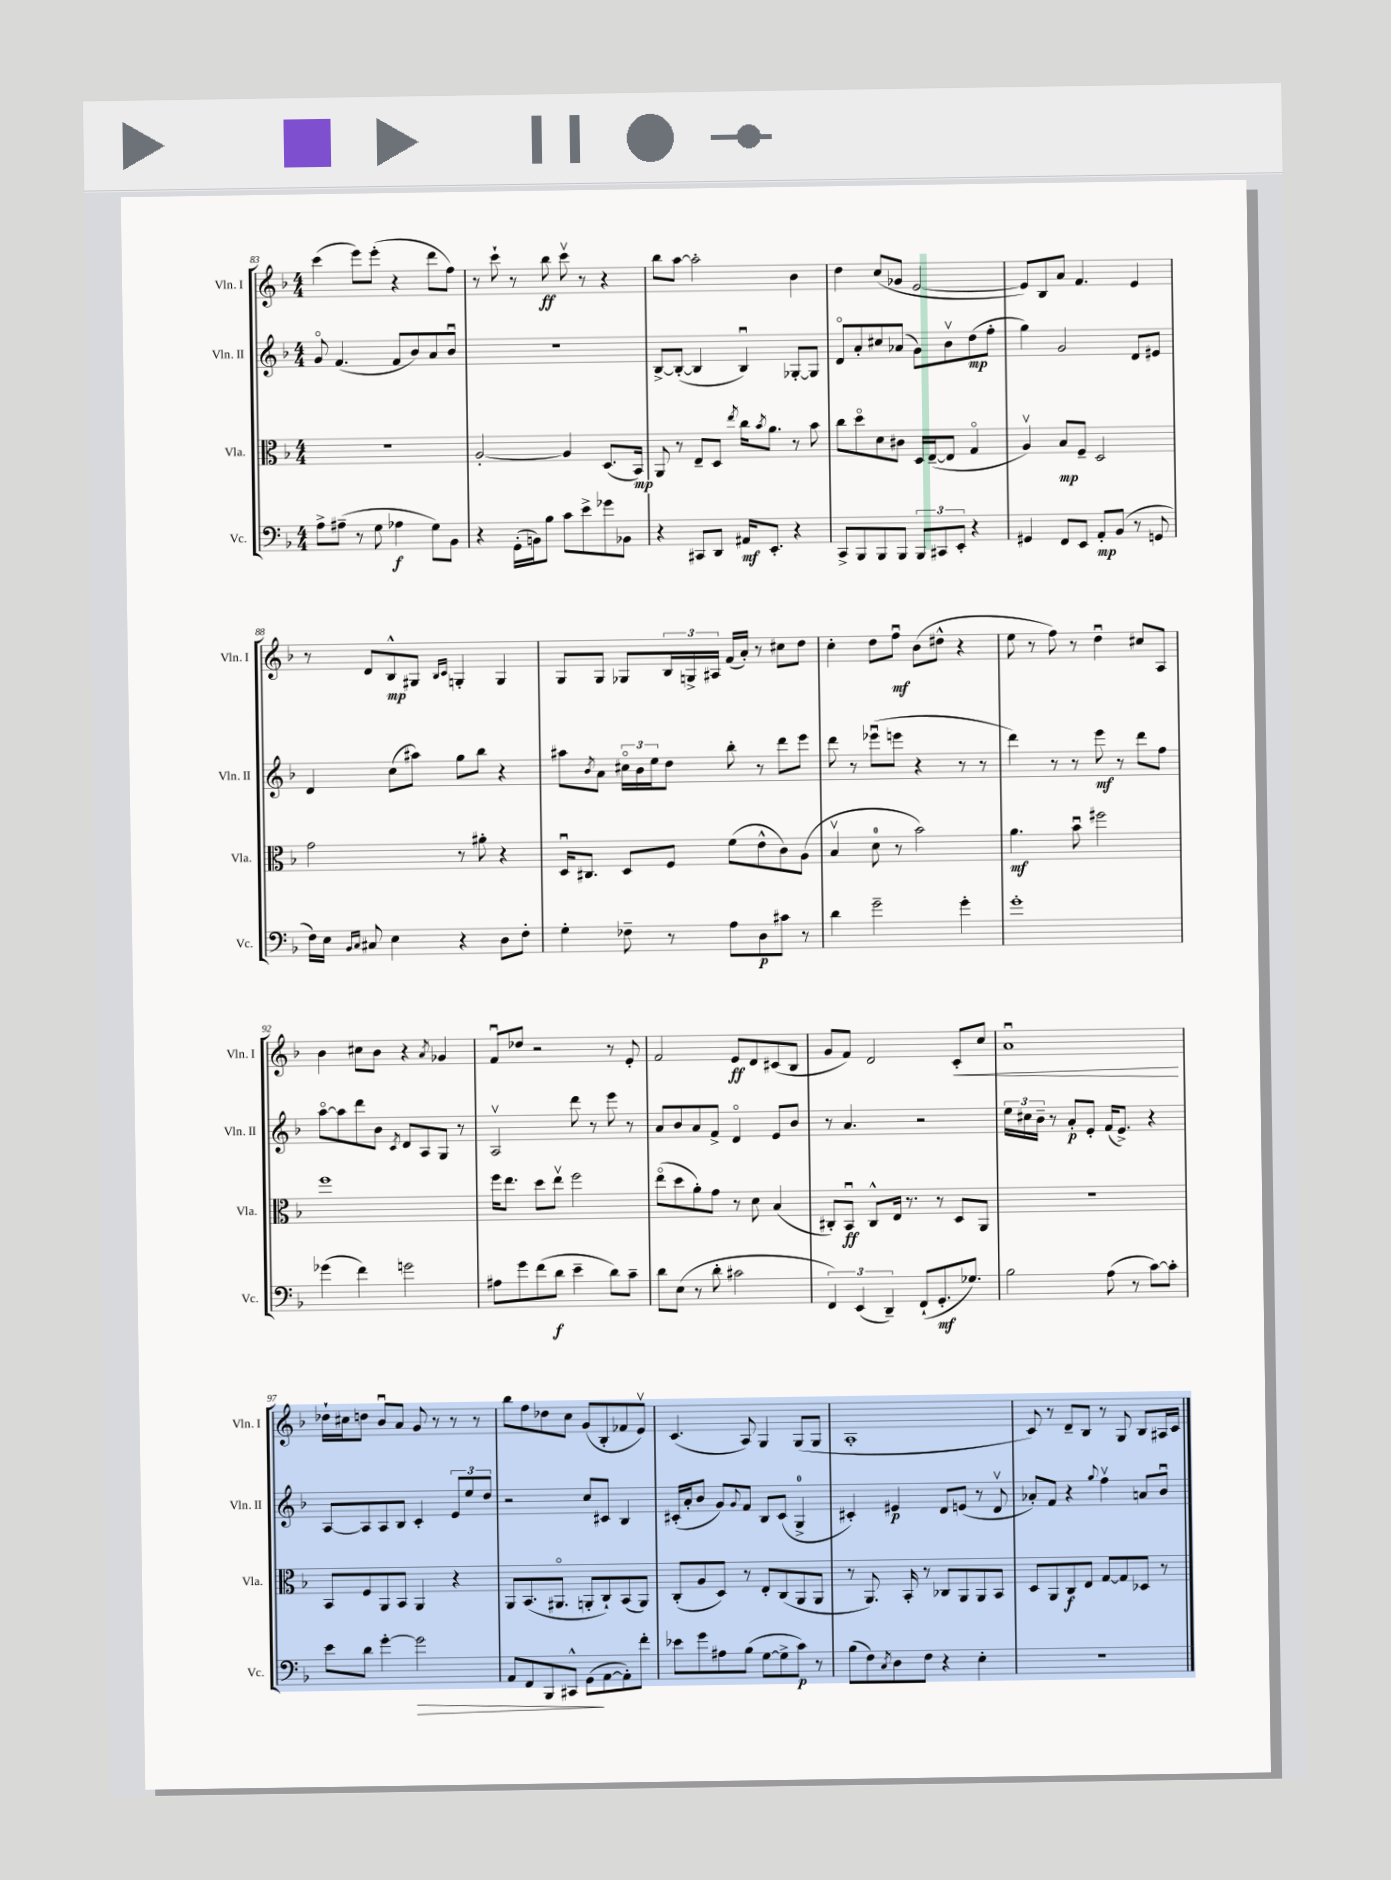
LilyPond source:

<<
\new StaffGroup <<
\new Staff = "s0" \with { instrumentName = "Vln. I" shortInstrumentName = "Vln. I" } {
    \clef treble \key f \major \numericTimeSignature \time 4/4
    c'''4( e'''8) e'''8-.( r4 d'''8 f''8) |
    r8 c'''8-! r8 bes''8\ff c'''8\upbow r8 r4 |
    bes''8 a''8~ a''2-. bes'4 |
    d''4 c''8( ges'8 e'2~ |
    e'8) bes8 a'8 f'4. e'4 |
    r8 d'8 bes8-^\mp gis8 \grace { bes16 c'16 } g4-. g4 |
    g8 g8 ges8 \tuplet 3/2 { bes16 g16-> ais16 } f'16( a'16-.) r8 cis''8 d''8 |
    c''4-. d''8 f''8\downbow\mf bes'8( dis''8-^ r4 |
    e''8 r8 f''8) r8 d''4\downbow cis''8 a8 |
    bes'4 cis''8 bes'8 r4 \acciaccatura { a'8 } ges'4 |
    f'8\downbow des''8 r2 r8 e'8-. |
    f'2 e'8\ff d'8 cis'8( bes8 |
    g'8 f'8) d'2 c'8-.\< c''8 |
    a'1\downbow\! |
    des''16-! cis''16 d''8 bes'8\downbow a'8 g'8 r8 r8 r8 |
    bes''8 f''8 des''8 c''8 g'8( bes8-. fes'8 e'8\upbow) |
    c'4.( a8) g4 g8( g8 |
    a1-. |
    c'8) r8 d'8-- bes8 r8 g8 bes8 ais16 c'16 \bar "|." |
}
\new Staff = "s1" \with { instrumentName = "Vln. II" shortInstrumentName = "Vln. II" } {
    \clef treble \key f \major \numericTimeSignature \time 4/4
    g'8\flageolet f'4.( f'8 bes'8) a'8 bes'8\downbow |
    R1 |
    bes8~-> bes8~-.( bes4 bes4\downbow) ges8~-. ges8 |
    d'8\flageolet a'8-. cis''8 aes'8( g'8) bes'8\upbow d''8\mp( f''8-. |
    g''4) g'2 d'8 eis'8 |
    d'4 c''8( ais''8) g''8 bes''8 r4 |
    ais''8 \acciaccatura { bes'8 } a'8 \tuplet 3/2 { cis''16\flageolet bes'16 e''16 } d''8 bes''8-. r8 d'''8 e'''8 |
    d'''8 r8 ees'''8\downbow( e'''8 r4 r8 r8 |
    d'''4) r8 r8 e'''8\mf r8 d'''8 f''8 |
    a''8~\flageolet a''8 d'''8 bes'8 \acciaccatura { c'8 } d'8 a8 g8 r8 |
    a2\upbow d'''8 r8 e'''8 r8 |
    a'8 bes'8 a'8 f'8-> d'4\flageolet e'8 bes'8 |
    r8 a'4. r2 |
    \tuplet 3/2 { e''16 cis''16 bes'16-- } r8 a'8-.\p e'8-. f'16( e'8.->) r4 |
    a8~ a8 a8 bes8 c'4-. \tuplet 3/2 { e'8 e''8 d''8 } |
    r2 c''8 cis'8 bes4 |
    cis'16-.( a'16-. bes'8 g'8) \appoggiatura { g'8 } f'8 bes8 cis'8( g4-0-> |
    cis'4-.) eis'4\p d'8 e'8( r8 d'8\upbow |
    aes'8-.) f'8 r4 \appoggiatura { g''8 } f''4\upbow a'8 bes'8\downbow \bar "|." |
}
\new Staff = "s2" \with { instrumentName = "Vla." shortInstrumentName = "Vla." } {
    \clef alto \key f \major \numericTimeSignature \time 4/4
    R1 |
    a2~-. a4 d8.( bes,16\mp) |
    a,8 r8 e8-- d8 \acciaccatura { e''8 } c''16 \acciaccatura { bes'8 } a'8. r8 bes'8 |
    c''8 d''8\flageolet d'8 cis'8 d16 e16~--( e8 g4\flageolet |
    a4\upbow) bes8\mp f8-- d2 |
    g'2 r8 ais'8-. r4 |
    d16\downbow cis8. d8 f8 f'8( e'8-^ c'8) a8( |
    bes4\upbow d'8-0 r8 bes'2) |
    a'4.\mf bes'8\downbow fis''2 |
    f''1 |
    f''16 e''8. d''8 e''8\upbow f''2 |
    e''8\flageolet( d''8 a'8-.) g'8 r8 d'8 bes4( |
    cis8-.) bes,8\downbow\ff cis8-^ e16 r8. r8 d8 a,8 |
    R1 |
    bes,8 f8 a,8 bes,8 a,4 r4 |
    a,8 bes,8.( ais,8.\flageolet a,8-. c8-!) bes,8( a,8) |
    c8-.( a8 d8) r8 e8-. c8( a,8 a,8 |
    r8 a,8.) bes,16-. r8 ces8 a,8 a,8 bes,8 |
    d8 a,8 c8\f e8 g8~ g8 des8 r8 \bar "|." |
}
\new Staff = "s3" \with { instrumentName = "Vc." shortInstrumentName = "Vc." } {
    \clef bass \key f \major \numericTimeSignature \time 4/4
    a8-> ais8--( r8 g8 aes4\f g8) bes,8 |
    r4 g,16-.( b,16) bes8 c'8 e'8-> ges'8 bes,8 |
    r4 cis,8 d,8 ais,16\mf e,8.-. r4 |
    c,8-> bes,,8 bes,,8 bes,,8 \tuplet 3/2 { bes,,8 cis,8 e,8-. } r4 |
    gis,4 f,8 e,8 a,8-.\mp bes,8( r8 g,8 |
    f16) e16 \grace { bes,16 c16 } cis8 e4 r4 d8 f8-. |
    g4-. fes8-- r8 a8 d8\p cis'8 r8 |
    d'4 g'2-- g'4-. |
    g'1-. |
    ges'4( f'4) g'2 |
    ais8 g'8 f'8( d'8\f e'4-- d'8) c'8-- |
    d'8 e8( r8 d'8-. cis'2 |
    \tuplet 3/2 { f,4) e,4( d,4--) } f,8-!( g,8.-.\mf ges8.) |
    bes2 a8( r8 c'8~) c'8-. |
    e'8 d'8 g'4~-. g'2\> |
    a,8 f,8 bes,,8 cis,8-^ g,8\!( a,8~ a,8-.) f'8-. |
    ees'8 g'8 ais8 bes8( g8~ g8-> c'8\p) r8 |
    bes8( f8) \acciaccatura { c8 } d8 f8 r4 e4-. |
    R1 \bar "|." |
}
>>
>>
\layout { \context { \Score currentBarNumber = #83 } }
